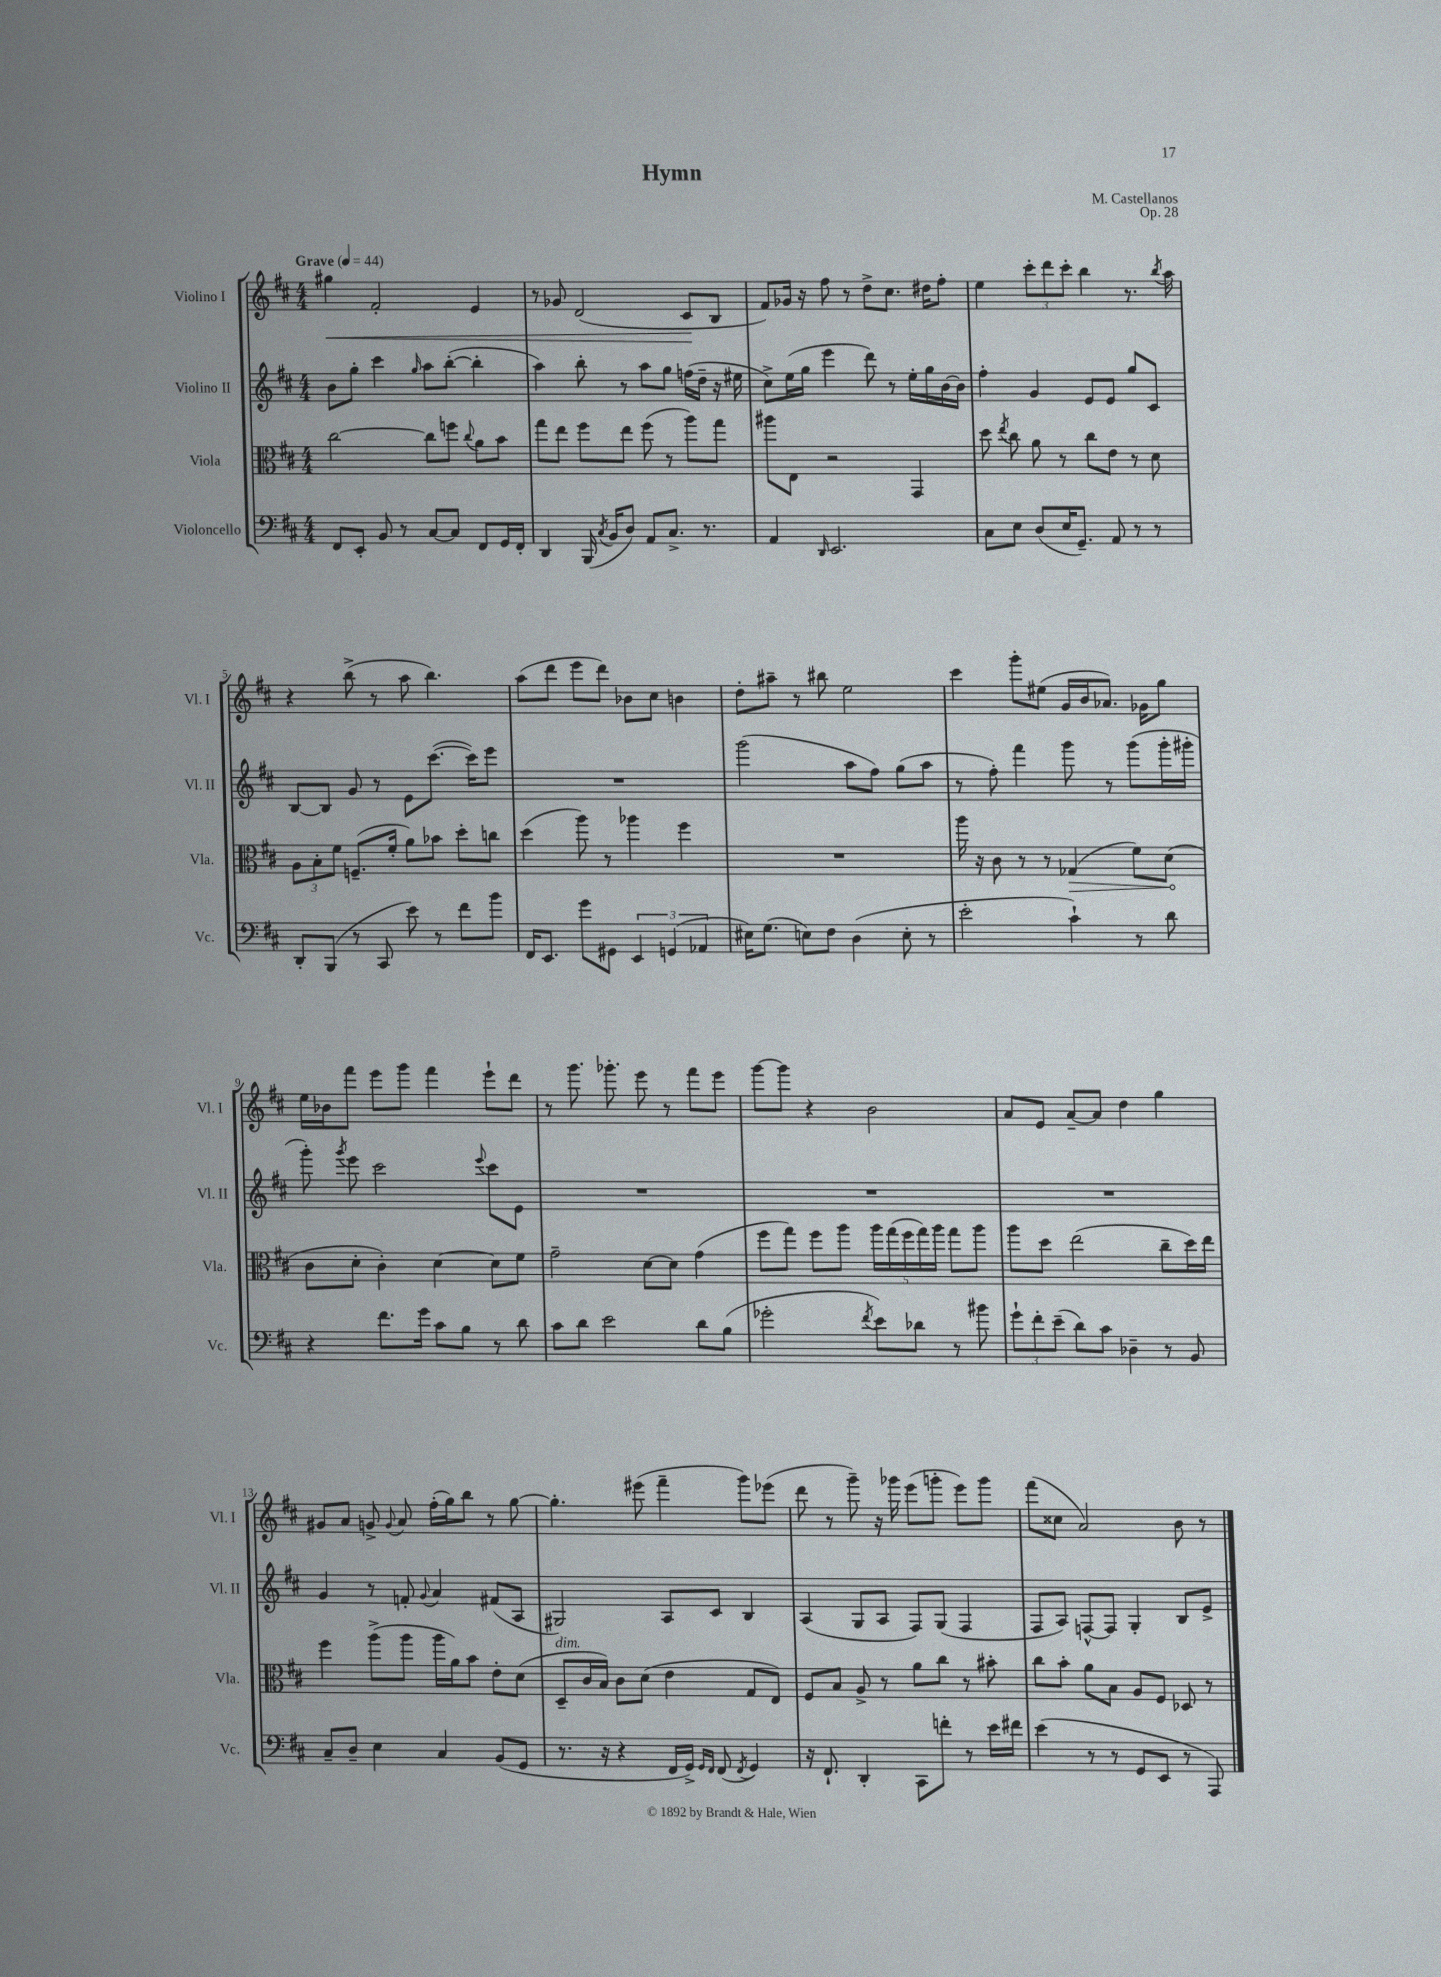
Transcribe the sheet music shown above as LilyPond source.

\header { title = "Hymn" composer = "M. Castellanos" opus = "Op. 28" }
<<
\new StaffGroup <<
\new Staff = "s0" \with { instrumentName = "Violino I" shortInstrumentName = "Vl. I" } {
    \clef treble \key d \major \numericTimeSignature \time 4/4 \tempo "Grave" 4 = 44
    \autoBeamOff gis''4\< fis'2-. e'4 |
    r8 ges'8 d'2( cis'8[\! b8] |
    fis'8[) ges'16] r16 fis''8 r8 d''8[-> cis''8.] dis''16[ fis''8]-. |
    e''4 \tuplet 3/2 { cis'''8[-. d'''8 cis'''8]-. } b''4 r8. \acciaccatura { b''8 } a''16 |
    r4 b''8->( r8 a''8 b''4.) |
    a''8[( d'''8] e'''8[ d'''8]) bes'8[ cis''8] b'4 |
    d''8[-. ais''8]-- r8 bis''8 e''2 |
    cis'''4 g'''8[-. eis''8]( g'16[ b'16 aes'8.]) ges'16[ g''8] |
    e''16[ bes'16 fis'''8] e'''8[ g'''8] fis'''4 e'''8[-! d'''8] |
    r8 g'''8. ges'''8.-. e'''8 r8 fis'''8[ e'''8] |
    g'''8[~ g'''8] r4 b'2 |
    a'8[ e'8] a'8[~-- a'8] d''4 g''4 |
    gis'8[ a'8] g'8-> \appoggiatura { g'8 } a'8 fis''16[-.( g''16) b''8] r8 g''8~ |
    g''4.-. eis'''8( fis'''4-- g'''8[) ees'''8]( |
    d'''8 r8 g'''8--) r16 ges'''16 e'''8[( g'''8]-. e'''8[) g'''8] |
    fis'''8[( cisis''8] a'2) b'8 r8 \bar "|." |
}
\new Staff = "s1" \with { instrumentName = "Violino II" shortInstrumentName = "Vl. II" } {
    \clef treble \key d \major \numericTimeSignature \time 4/4
    \autoBeamOff b'8[ g''8]-. cis'''4 \grace { g''16 } a''8[ b''8]~-.( b''4-. |
    a''4) b''8-. r8 a''8[ g''8] f''16[( d''16]-- r16 eis''16 |
    cis''8[->) e''16( g''16] e'''4 d'''8) r8 e''16[-. g''16 b'16~ b'16] |
    fis''4-. g'4 e'8[ e'8] g''8[ cis'8] |
    b8[~ b8] g'8 r8 e'8[ cis'''8.]~( cis'''16[) e'''8] |
    R1 |
    g'''2( a''8[ fis''8]) g''8[( a''8] |
    r8 fis''8-.) fis'''4 g'''8 r8 g'''8[( g'''16-. gis'''16]-. |
    g'''8-.) \acciaccatura { g'''8 } e'''8 cis'''2 \appoggiatura { e'''8 } cis'''8[ e'8] |
    R1 |
    R1 |
    R1 |
    g'4 r8 f'8-. \appoggiatura { g'8 } a'4 fis'8[( a8] |
    gis2) a8[ cis'8] b4 |
    a4( g8[ a8] fis8[) g8]( fis4 |
    fis8[ a8]) f8[~-^ f8] g4-. b8[ e'8]-> \bar "|." |
}
\new Staff = "s2" \with { instrumentName = "Viola" shortInstrumentName = "Vla." } {
    \clef alto \key d \major \numericTimeSignature \time 4/4
    \autoBeamOff cis''2~ cis''8[ f''8] \appoggiatura { cis''8 } a'8[ b'8] |
    g''8[ e''8] fis''8[ e''8] fis''8( r8 a''8[) g''8] |
    ais''8[ e8] r2 g,4 |
    d''8 \acciaccatura { e''8 } cis''8 a'8 r8 cis''8[ e'8] r8 d'8 |
    \tuplet 3/2 { a8[ b8-. fis'8] } f8.[--( fis'16]-. a'8[) bes'8] d''8[-. c''8] |
    d''4( a''8) r8 aes''4 fis''4 |
    R1 |
    a''16 r16 cis'8 r8 r8 \once \override Hairpin.circled-tip = ##t ges4\>( fis'8[) d'8]\!( |
    cis'8[ d'8]-. cis'4-.) d'4~ d'8[ fis'8] |
    g'2-- d'8[~ d'8] g'4( |
    fis''8[ g''8]) fis''8[ a''8] \tuplet 5/4 { a''16[ g''16( fis''16 g''16) a''16] } g''8[ a''8] |
    a''8[ d''8] e''2( cis''8[-- d''16) e''16] |
    fis''4 a''8[->( a''8] a''16[ a'16) b'8] e'8[-. d'8]( |
    d8[--^\markup { \italic "dim." } cis'16 b16]) cis'8[ d'8]( e'4 g8[ e8]) |
    fis8[ b8] a8-> r8 a'8[ cis''8] r8 bis'8-. |
    cis''8[ b'8]-. a'8[ b8] a8[ fis8] des8 r8 \bar "|." |
}
\new Staff = "s3" \with { instrumentName = "Violoncello" shortInstrumentName = "Vc." } {
    \clef bass \key d \major \numericTimeSignature \time 4/4
    \autoBeamOff fis,8[ e,8]-. b,8 r8 cis8[~ cis8] fis,8[ g,16 fis,16]-. |
    d,4 b,,16( \acciaccatura { cis8 } b,16[ d8]) a,8[ cis8.]-> r8. |
    a,4 \grace { d,16 } e,2. |
    cis8[ e8] d8[( e16 g,8.]--) a,8 r8 r8 |
    d,8[-. b,,8]( r8 cis,8 e'8) r8 fis'8[ b'8] |
    fis,16[ e,8.] g'8[ gis,8] \tuplet 3/2 { e,4 g,4( aes,4 } |
    eis16[) g8.]( e8[) fis8] d4( e8-. r8 |
    e'2-. cis'4-!) r8 d'8 |
    r4 fis'8.[ g'16] cis'8[ b8] r8 d'8 |
    cis'8[ d'8] e'2 d'8[ b8]( |
    ges'2-. \acciaccatura { fis'8 } e'8[) des'8] r8 bis'8 |
    \tuplet 3/2 { g'8[-! fis'8-. e'8]--( } d'8[) cis'8] des4-- r8 b,8 |
    cis8[-- d8]-- e4 cis4 b,8[( g,8] |
    r8. r16 r4 fis,16[ g,16]->) \grace { g,16[ fis,16] } fis,8( \acciaccatura { fis,8 } g,4) |
    r16 fis,8.-! d,4-. cis,8[ f'8]-. r8 e'16[ fis'16] |
    e'4( r8 r8 g,8[ e,8] r8 a,,8) \bar "|." |
}
>>
>>
